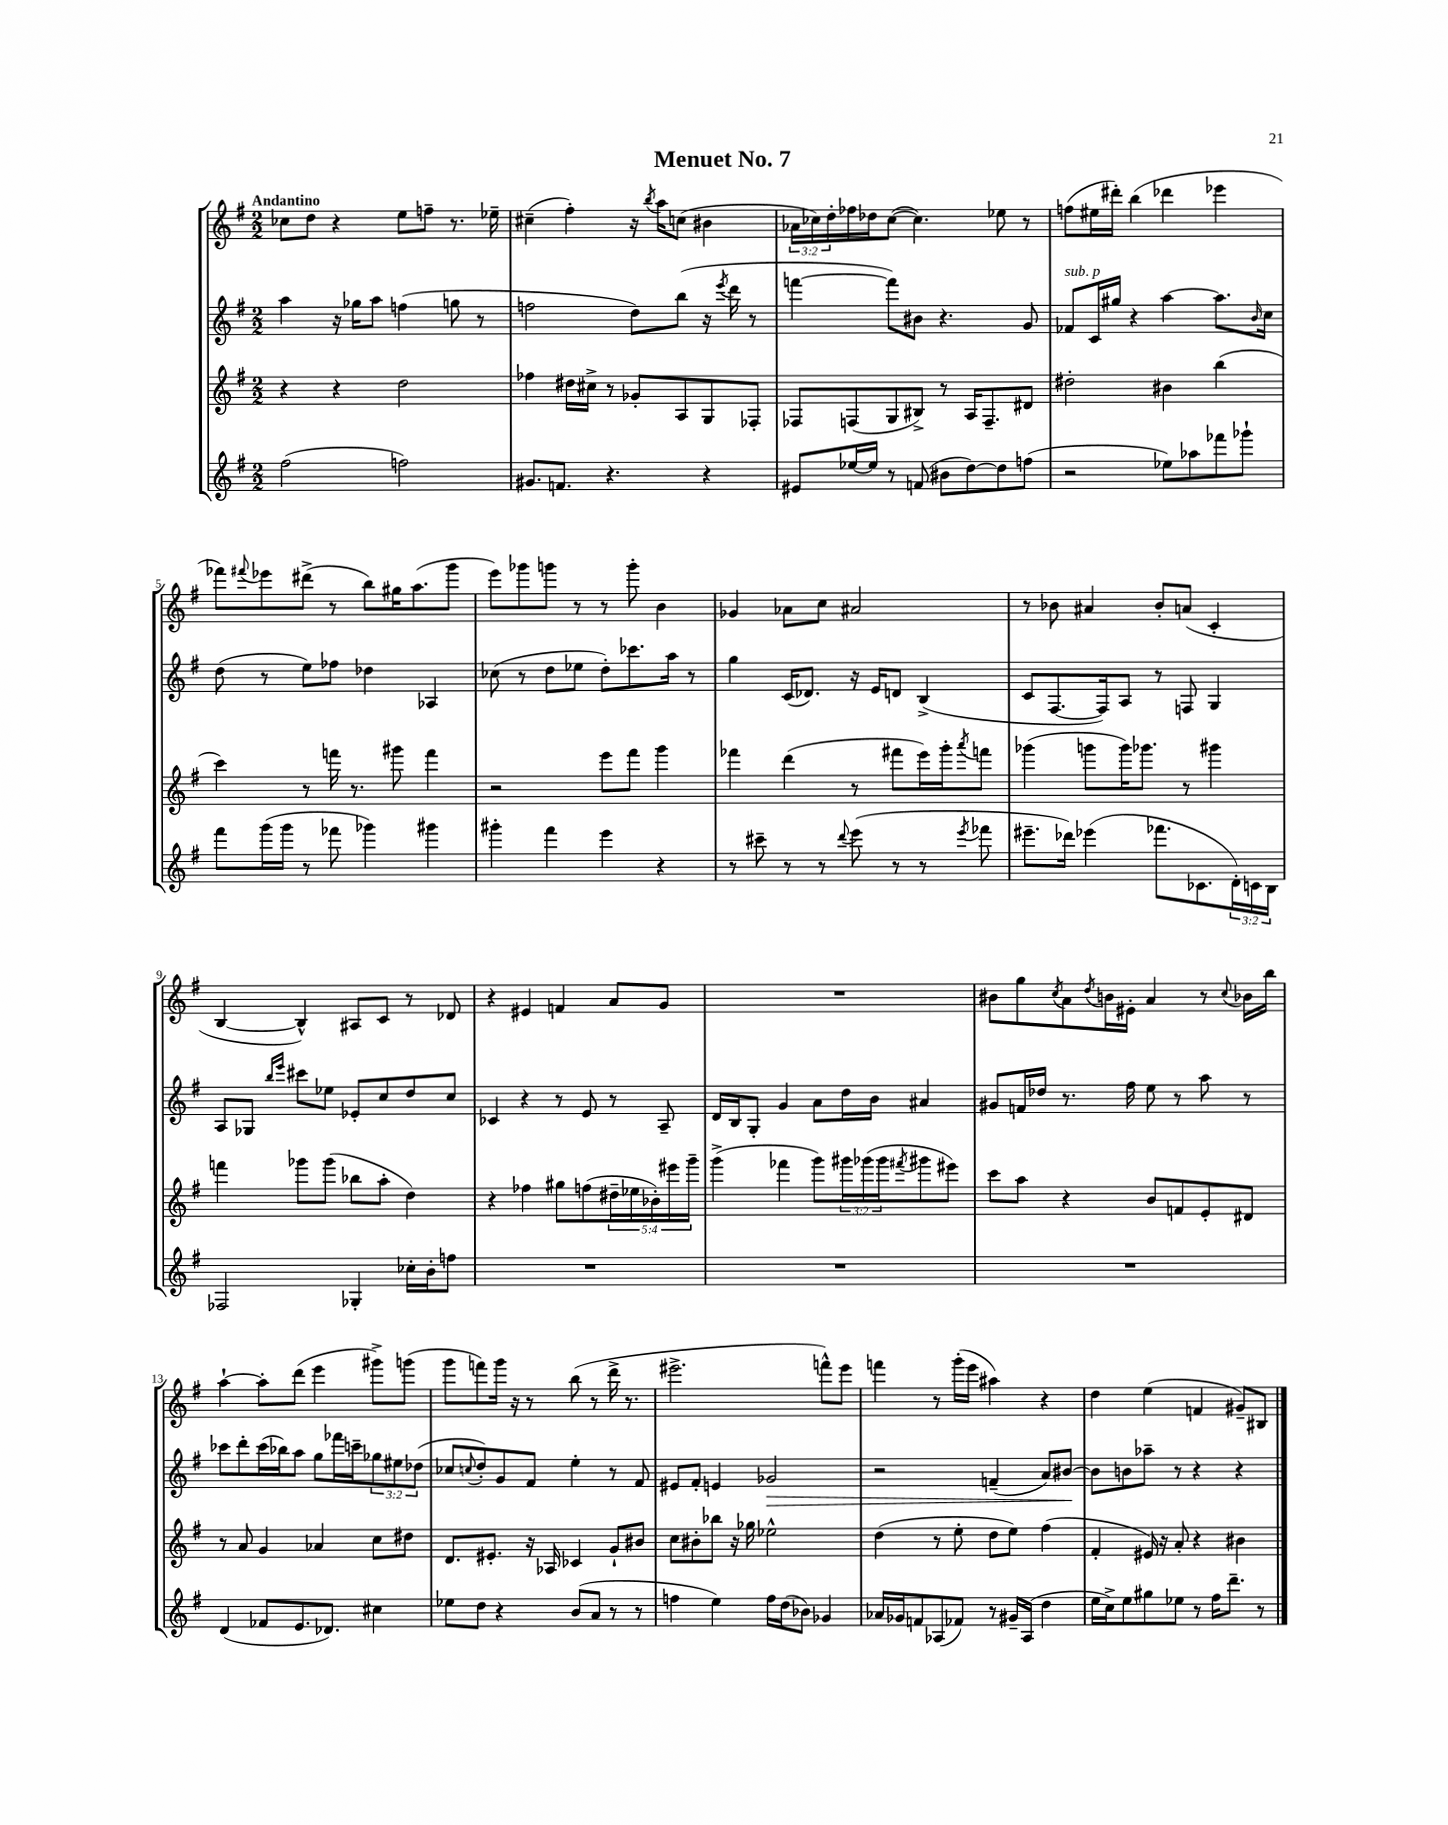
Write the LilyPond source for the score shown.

\header { title = "Menuet No. 7" }
<<
\new StaffGroup <<
\new Staff = "s0" {
    \clef treble \key g \major \numericTimeSignature \time 2/2 \override Staff.TupletNumber.text = #tuplet-number::calc-fraction-text \tempo "Andantino"
    ces''8 d''8 r4 e''8 f''8-- r8. ees''16-- |
    cis''4--( fis''4-.) r16 \acciaccatura { b''8 } a''16 c''8( bis'4 |
    \tuplet 3/2 { aes'16 ces''16) d''16-. } fes''16 des''16 ces''8~( ces''4.) ees''8 r8 |
    f''8( eis''16 dis'''16-.) b''4( des'''4 ees'''4 |
    fes'''8) \appoggiatura { fis'''8 } ees'''8 dis'''8->( r8 b''8) gis''16 a''8.( g'''8 |
    e'''8) ges'''8 g'''8 r8 r8 g'''8-. b'4 |
    ges'4 aes'8 c''8 ais'2 |
    r8 bes'8 ais'4 bes'8-. a'8( c'4-. |
    b4~ b4-^) ais8 c'8 r8 des'8 |
    r4 eis'4 f'4 a'8 g'8 |
    R1 |
    bis'8 g''8 \acciaccatura { c''8 } a'8 \acciaccatura { d''8 } b'16 eis'16-. a'4 r8 \appoggiatura { c''8 } bes'16 b''16 |
    a''4~-! a''8-. d'''8( e'''4 gis'''8->) g'''8( |
    g'''8 f'''8) g'''16 r16 r8 b''8( r8 d'''16-> r8. |
    eis'''2.-> f'''8-^) eis'''8 |
    f'''4 r8 g'''16-.( e'''16 ais''4) r4 |
    d''4 e''4( f'4 gis'8--) bis8 \bar "|." |
}
\new Staff = "s1" {
    \clef treble \key g \major \numericTimeSignature \time 2/2 \override Staff.TupletNumber.text = #tuplet-number::calc-fraction-text
    a''4 r16 ges''16 a''8 f''4( g''8 r8 |
    f''2 d''8) b''8( r16 \acciaccatura { e'''8 } d'''16 r8 |
    f'''4~ f'''8) bis'8 r4. g'8 |
    fes'8^\markup { \italic "sub. p" } c'16 gis''16 r4 a''4~ a''8. \grace { b'16 } c''16 |
    d''8( r8 e''8) fes''8 des''4 aes4 |
    ces''8( r8 d''8 ees''8 d''8-.) ces'''8. a''16 r8 |
    g''4 c'16( des'8.) r16 e'16 d'8 b4->( |
    c'8 fis8.~ fis16) a8 r8 f8 g4 |
    a8 ges8 \grace { b''16 e'''16 } cis'''8 ees''8 ees'8-. c''8 d''8 c''8 |
    ces'4 r4 r8 e'8 r8 a8-- |
    d'16 b16 g8-. g'4 a'8 d''16 b'16 ais'4 |
    gis'8 f'16 des''16 r8. fis''16 e''8 r8 a''8 r8 |
    ces'''8 d'''8-. ces'''16( bes''16) a''8 g''8 fes'''16 c'''16-- \tuplet 3/2 { ges''8 eis''8 des''8( } |
    ces''8 \appoggiatura { c''8 } d''8-.) g'8 fis'8 e''4-. r8 fis'8 |
    eis'8 fis'8-. e'4 ges'2\> |
    r2 f'4--( a'8) bis'8~\! |
    bis'8 b'8 aes''8-- r8 r4 r4 \bar "|." |
}
\new Staff = "s2" {
    \clef treble \key g \major \numericTimeSignature \time 2/2 \override Staff.TupletNumber.text = #tuplet-number::calc-fraction-text
    r4 r4 d''2 |
    fes''4 dis''16 cis''16-> r8 ges'8-. a8 g8 fes8-. |
    fes8 f8( g8 bis8->) r8 a16 f8.-- dis'8 |
    dis''2-. bis'4 b''4( |
    c'''4) r8 f'''16 r8. gis'''8 f'''4 |
    r2 e'''8 fis'''8 g'''4 |
    fes'''4 d'''4( r8 fis'''8 e'''16) g'''16-. \acciaccatura { a'''8 } f'''8 |
    ges'''4( g'''8 g'''16) ges'''8. r8 gis'''4 |
    f'''4 ges'''8 ges'''8( bes''8 a''8-. d''4) |
    r4 fes''4 gis''8 f''8( \tuplet 5/4 { dis''16-- ees''16 bes'16-.) eis'''16 g'''16-- } |
    g'''4->( fes'''4 g'''8) \tuplet 3/2 { gis'''16 ges'''16( ges'''16 } \acciaccatura { fis'''8 } gis'''8 eis'''8) |
    c'''8 a''8 r4 b'8 f'8 e'8-. dis'8 |
    r8 a'8 g'4 aes'4 c''8 dis''8 |
    d'8. eis'8.-. r16 aes16 ces'4 g'8-! bis'8 |
    c''8 bis'8-. bes''8 r16 ges''16 ees''2-^ |
    d''4( r8 e''8-. d''8 e''8) fis''4( |
    fis'4-. eis'16) r16 a'8-. r4 bis'4 \bar "|." |
}
\new Staff = "s3" {
    \clef treble \key g \major \numericTimeSignature \time 2/2 \override Staff.TupletNumber.text = #tuplet-number::calc-fraction-text
    fis''2( f''2) |
    gis'8. f'8. r4. r4 |
    eis'8 ees''16~ ees''16 r8 f'8( bis'8 d''8~) d''8 f''8( |
    r2 ees''8) aes''8 fes'''8 ges'''8-! |
    fis'''8 g'''16( g'''16 r8 fes'''8 ges'''4) gis'''4 |
    gis'''4-. fis'''4 e'''4 r4 |
    r8 cis'''8-- r8 r8 \appoggiatura { d'''8 } e'''8( r8 r8 \acciaccatura { e'''8 } fes'''8 |
    eis'''8.-- des'''16) ees'''4( fes'''8. ces'8. \tuplet 3/2 { d'16-.) c'16 b16 } |
    fes2 ges4-. ces''16-. b'16-. f''8 |
    R1 |
    R1 |
    R1 |
    d'4( fes'8 e'8. des'8.) cis''4 |
    ees''8 d''8 r4 b'8( a'8 r8 r8 |
    f''4 e''4) f''16 d''16( bes'8) ges'4 |
    aes'16 ges'16 f'8 aes8( fes'8) r8 gis'16-- aes16( d''4 |
    e''16 c''16->) e''8 gis''8 ees''8 r8 fis''16 d'''8.-- r8 \bar "|." |
}
>>
>>
